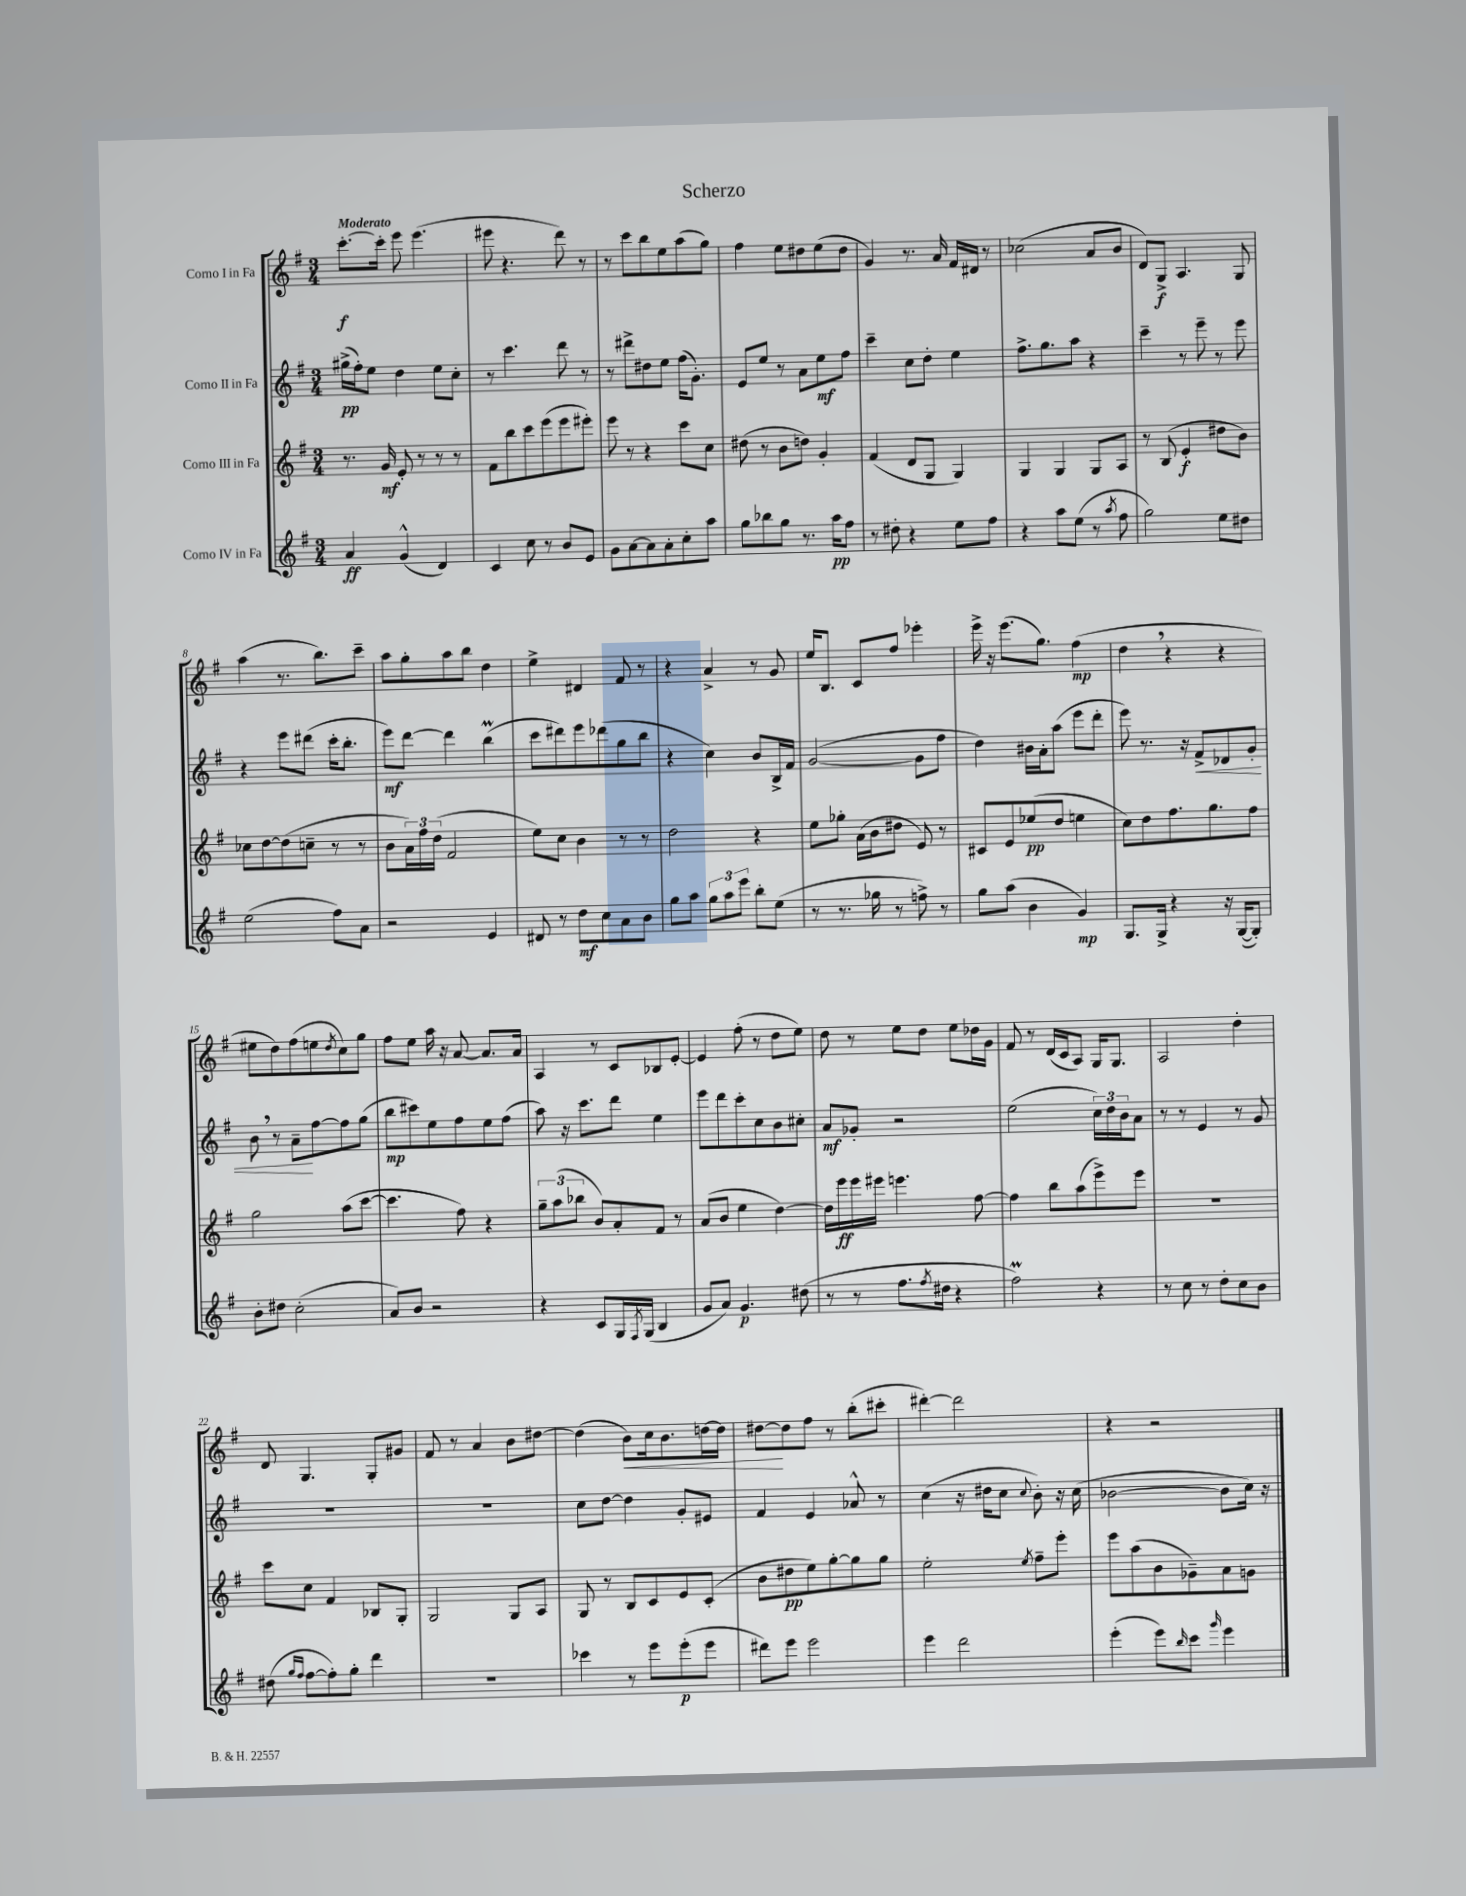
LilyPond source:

\header { title = "Scherzo" }
<<
\new StaffGroup <<
\new Staff = "s0" \with { instrumentName = "Corno I in Fa" } {
    \clef treble \key g \major \numericTimeSignature \time 3/4 \tempo "Moderato"
    c'''8.~-.\f c'''16-. e'''8 e'''4.( |
    eis'''8 r4. d'''8) r8 |
    r8 c'''8 b''8 e''8 a''8( g''8) |
    fis''4 e''8 dis''8 e''8( dis''8 |
    g'4) r8. a'16 fis'16 dis'16 r8 |
    ces''2( a'8 b'8 |
    d'8) g8->\f a4. g8 |
    a''4( r8. b''8.) c'''8-- |
    a''8 g''8-. a''8 b''8 d''4 |
    e''4-> dis'4 fis'8 r8 |
    r4 a'4-> r8 g'8 |
    e''16 b8. c'8 fis''8 ees'''4-. |
    e'''16-> r16 e'''8.( g''8.) fis''4\mp( |
    d''4 \breathe r4 r4 |
    eis''8 d''8) fis''8( e''8 \acciaccatura { d''8 } c''8) g''8 |
    fis''8 e''8 a''16 r16 a'8~ a'8. a'16 |
    a4 r8 c'8 bes8 e'8~-. |
    e'4 fis''8-.( r8 d''8 e''8) |
    d''8 r8 e''8 d''8 e''8 des''16 g'16 |
    fis'8 r8 d'16( c'16 a8) g16 g8. |
    a2 d''4-. |
    d'8 g4. g8-. gis'8 |
    fis'8 r8 a'4 b'8 dis''8~ |
    dis''4( b'8\<) c''16 b'8. d''16~ d''16 |
    dis''8~\! dis''8 fis''8 r8 b''8-.( cis'''8-. |
    dis'''4~-.) dis'''2 |
    r4 r2 \bar "|." |
}
\new Staff = "s1" \with { instrumentName = "Corno II in Fa" } {
    \clef treble \key g \major \numericTimeSignature \time 3/4
    gis''16->\pp( fis''16-.) e''8 d''4 e''8 c''8-. |
    r8 c'''4. d'''8 r8 |
    r8 dis'''8-> dis''8 e''8 fis''16( g'8.-.) |
    e'8 e''8 r8 a'8 e''8\mf fis''8 |
    c'''4-- c''8 d''8-. e''4 |
    fis''8.-> g''8. a''8 r4 |
    c'''4-- r8 e'''8-- r8 e'''8 |
    r4 e'''8 dis'''8( c'''16-. b''8.-. |
    e'''8\mf) d'''8~ d'''4 b''4\prall( |
    c'''8 dis'''8) e'''8 des'''8( g''8 b''8 |
    r4 c''4) b'8 b16-> fis'16 |
    g'2~( g'8 fis''8 |
    d''4) bis'16 a'16-. a''8( e'''8 d'''8-. |
    e'''8) r8. r16 fis'8->\< des'8 g'8-. |
    b'8 \breathe r8 a'8--\! fis''8~ fis''8 g''8( |
    b''8\mp cis'''8) e''8 fis''8 e''8 fis''8( |
    a''8) r16 c'''8. d'''8 e''4 |
    e'''8 d'''8 c'''8-. c''8 b'8 cis''8-. |
    a'8\mf ges'8-. r2 |
    e''2( \tuplet 3/2 { c''16) d''16 b'16 } a'8 |
    r8 r8 e'4 r8 g'8 |
    R2. |
    R2. |
    c''8 d''8~ d''4 g'8-. eis'8 |
    fis'4 e'4 aes'8-^ r8 |
    c''4( r16 dis''16 c''8 \appoggiatura { c''8 } b'8-.) r16 c''16( |
    bes'2~ bes'8 c''16) r16 \bar "|." |
}
\new Staff = "s2" \with { instrumentName = "Corno III in Fa" } {
    \clef treble \key g \major \numericTimeSignature \time 3/4
    r8. g'16\mf e'8-. r8 r8 r8 |
    fis'8 b''8 c'''8 e'''8( e'''8 eis'''8-.) |
    e'''8 r8 r4 c'''8 c''8 |
    dis''8( r8 b'8 d''8) g'4-. |
    fis'4( d'8 g8 g4) |
    g4 g4 g8 a8 |
    r8 b8( e'4-.\f dis''8 b'8) |
    ces''8 d''8~ d''8( c''8-- r8 r8 |
    b'8 \tuplet 3/2 { a'16) fis''16 d''16( } fis'2 |
    e''8) c''8 b'4 r8 r8 |
    d''2 r4 |
    e''8 ges''8-. a'16( b'16 dis''8 e'8) r8 |
    cis'8 e'8 ees''8\pp( d''8 e''4 |
    c''8) d''8 fis''8. g''8. fis''8 |
    g''2 a''8( c'''8~ |
    c'''4. fis''8) r4 |
    \tuplet 3/2 { g''8-- a''8( bes''8 } b'8) a'8-. fis'8 r8 |
    a'8( b'8 e''4 d''4~) |
    d''16 e'''16\ff e'''16 eis'''16 e'''4. fis''8~ |
    fis''4 b''8 a''8( e'''8->) e'''8 |
    R2. |
    c'''8 c''8 fis'4 bes8 g8-. |
    g2 g8 a8 |
    g8 r8 b8 c'8 e'8 c'8-.( |
    b'8 dis''8\pp e''8) g''8~-. g''8 g''8 |
    e''2-. \acciaccatura { e''8 } fis''8-- e'''8-. |
    e'''8 a''8( b'8 ges'8--) a'8 g'8 \bar "|." |
}
\new Staff = "s3" \with { instrumentName = "Corno IV in Fa" } {
    \clef treble \key g \major \numericTimeSignature \time 3/4
    a'4\ff g'4-^( d'4) |
    c'4 c''8 r8 b'8 e'8 |
    g'8 a'8~ a'8 a'8-. c''8-. a''8 |
    g''8 bes''8 g''8 r8. a''16\pp fis''8 |
    r8 dis''8-. r4 e''8 fis''8 |
    r4 a''8 e''8( r8 \acciaccatura { a''8 } fis''8 |
    g''2) e''8 dis''8 |
    e''2( fis''8) a'8 |
    r2 e'4 |
    dis'8 r8 d''8\mf c''8 a'8 b'8 |
    g''8 a''8 \tuplet 3/2 { g''8 a''8 e'''8 } b''8-. e''8( |
    r8 r8. ges''16 r8 f''8->) r8 |
    g''8 a''8( b'4 g'4\mp) |
    g8. g16-> r4 r16 g16~( g8-.) |
    b'8-. dis''8 c''2-.( |
    a'8) b'8 r2 |
    r4 c'8 g16 \acciaccatura { fis8 } g16( b4 |
    g'8 a'8) g'4.\p dis''8( |
    r8 r8 fis''8. \acciaccatura { fis''8 } dis''16 r4 |
    fis''2\prall) r4 |
    r8 c''8 r8 d''8-. c''8 b'8 |
    dis''8( \grace { g''16 fis''16 } fis''8~ fis''8-.) g''8-. d'''4 |
    R2. |
    ces'''4 r8 e'''8 e'''8-.\p( e'''8 |
    dis'''8) e'''8 e'''2 |
    e'''4 d'''2 |
    e'''4-.( e'''8) \grace { b''16 } c'''8 \grace { g'''16 } e'''4 \bar "|." |
}
>>
>>
